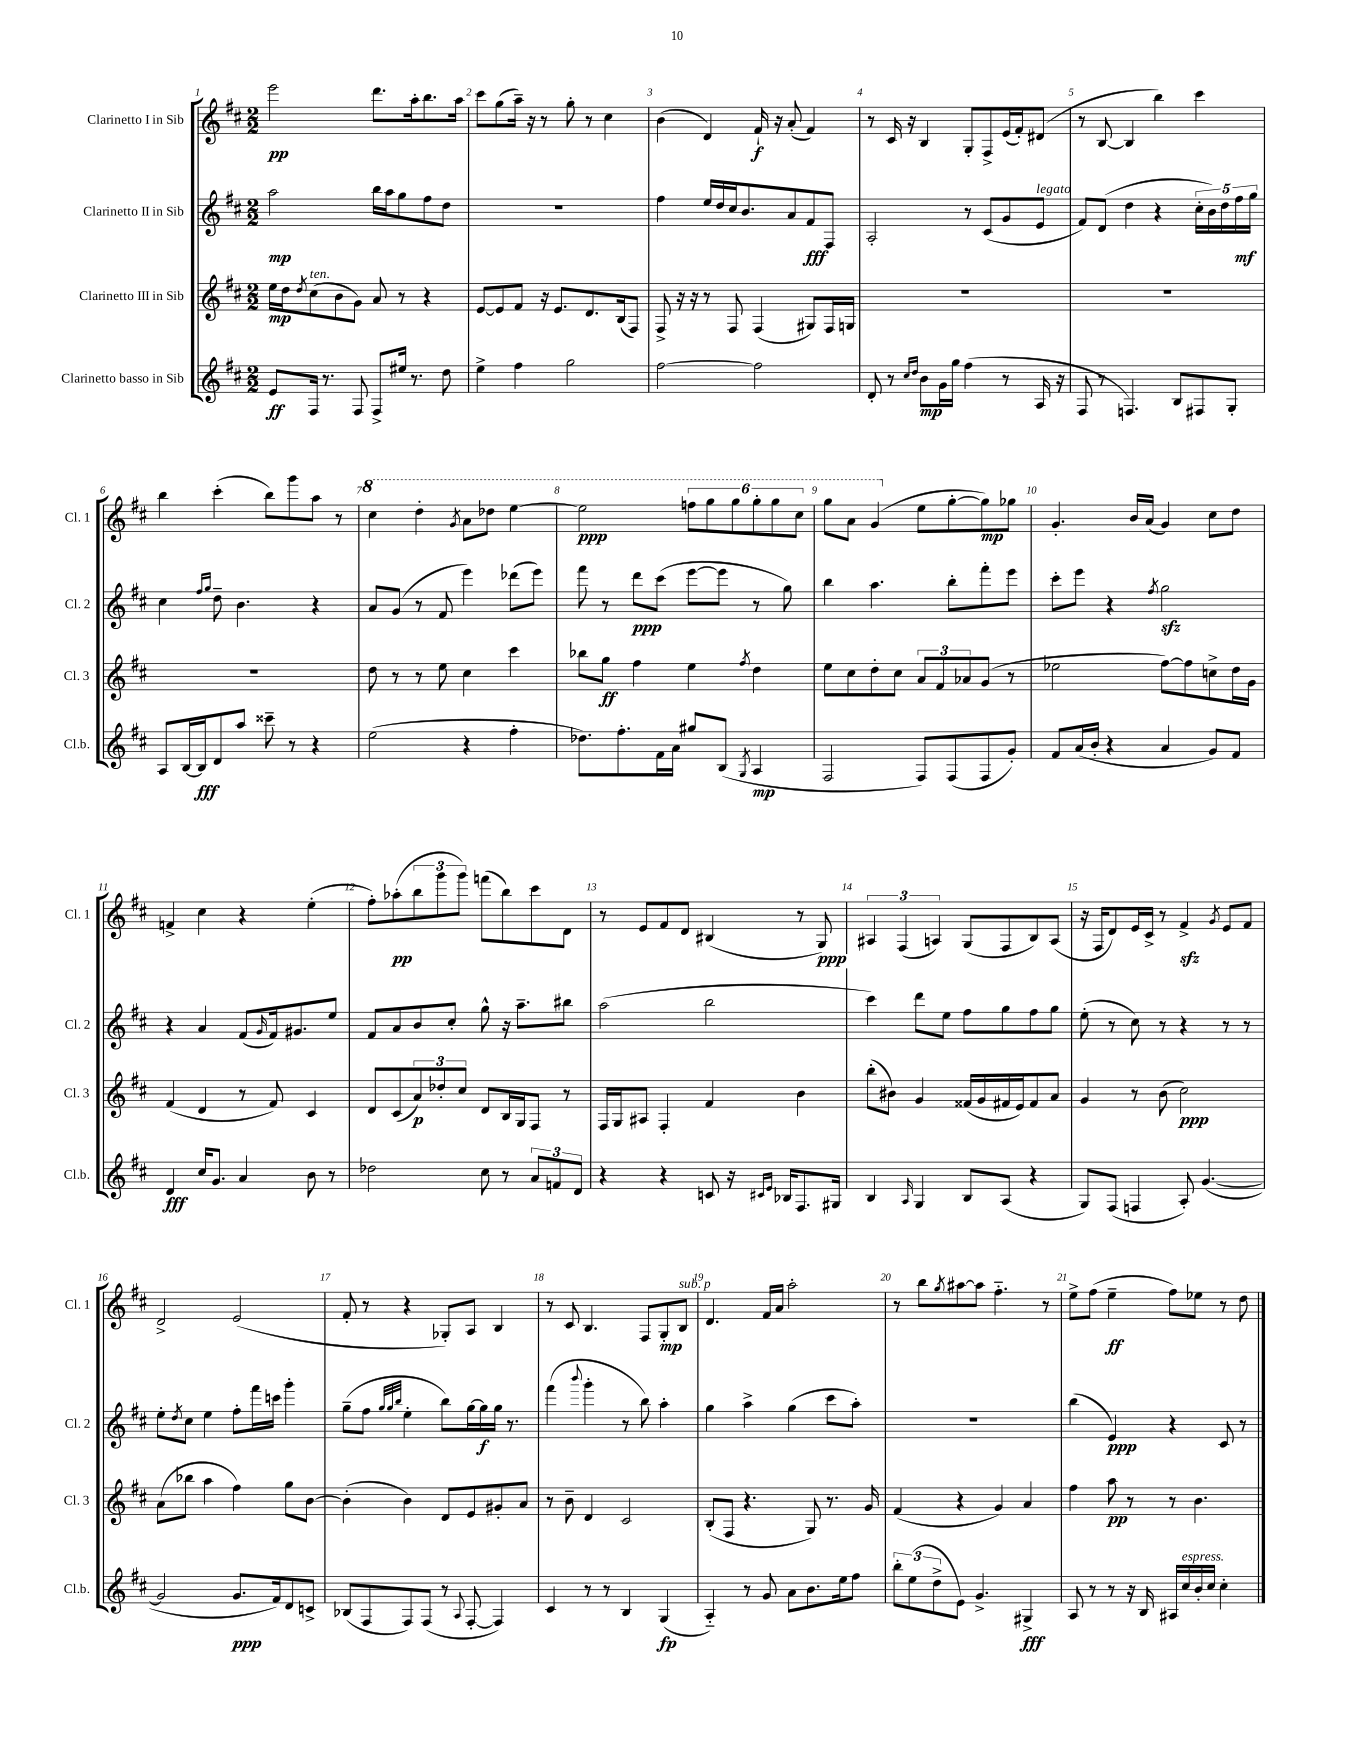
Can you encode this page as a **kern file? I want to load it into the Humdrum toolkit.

**kern	**dynam	**kern	**dynam	**kern	**dynam	**kern	**dynam
*part4	*part4	*part3	*part3	*part2	*part2	*part1	*part1
*staff4	*staff4	*staff3	*staff3	*staff2	*staff2	*staff1	*staff1
*I"Clarinetto basso in Sib	*	*I"Clarinetto III in Sib	*	*I"Clarinetto II in Sib	*	*I"Clarinetto I in Sib	*
*I'Cl.b.	*	*I'Cl. 3	*	*I'Cl. 2	*	*I'Cl. 1	*
*clefG2	*	*clefG2	*	*clefG2	*	*clefG2	*
*k[f#c#]	*	*k[f#c#]	*	*k[f#c#]	*	*k[f#c#]	*
*M2/2	*	*M2/2	*	*M2/2	*	*M2/2	*
=1	=1	=1	=1	=1	=1	=1	=1
8e/L	ff	16ee\LL	mp	2aa\	mp	2eee\	pp
.	.	16dd\J	.	.	.	.	.
.	.	8qdd/	.	.	.	.	.
!	!	!LO:TX:a:i:t=ten.	!	!	!	!	!
16F#/Jk	.	(8cc#\	.	.	.	.	.
8.r	.	.	.	.	.	.	.
.	.	8b\	.	.	.	.	.
8F#/	.	8g\J)	.	.	.	.	.
8F#^/L	.	8a/	.	16bb\LL	.	8.ddd\L	.
.	.	.	.	16aa\J	.	.	.
16ee#X/Jk	.	8r	.	8gg\	.	.	.
8.r	.	.	.	.	.	16aa'\k	.
.	.	4r	.	8ff#\	.	8.bb\	.
8dd\	.	.	.	8dd\J	.	.	.
.	.	.	.	.	.	16aa\Jk	.
=2	=2	=2	=2	=2	=2	=2	=2
4ee^\	.	[8e/L	.	1r	.	8ccc#\L	.
.	.	8e/]	.	.	.	(8gg\	.
4ff#\	.	8f#/J	.	.	.	16aa~\Jk)	.
.	.	.	.	.	.	16r	.
.	.	16r	.	.	.	8r	.
.	.	8.e/L	.	.	.	.	.
2gg\	.	.	.	.	.	8gg'\	.
.	.	8.d/	.	.	.	8r	.
.	.	.	.	.	.	4cc#\	.
.	.	(16B/k	.	.	.	.	.
.	.	8F#/J)	.	.	.	.	.
=3	=3	=3	=3	=3	=3	=3	=3
[2ff#\	.	8F#^/	.	4ff#\	.	(4b\	.
.	.	16r	.	.	.	.	.
.	.	16r	.	.	.	.	.
.	.	8r	.	16ee/LL	.	4d/)	.
.	.	.	.	16dd/	.	.	.
.	.	8F#/	.	16cc#/J	.	.	.
.	.	.	.	8.b/	.	.	.
2ff#\]	.	(4F#/	.	.	.	16f#`/	f
.	.	.	.	.	.	16r	.
.	.	.	.	8a/	.	(8a'/	.
.	.	8G#X/L)	.	8f#/	fff	4f#/)	.
.	.	16F#/L	.	8F#/J	.	.	.
.	.	16Gn/JJ	.	.	.	.	.
=4	=4	=4	=4	=4	=4	=4	=4
8d'/	.	1r	.	2A'/	.	8r	.
8r	.	.	.	.	.	16c#/	.
.	.	.	.	.	.	16r	.
16qqcc#/LL	.	.	.	.	.	.	.
16qqdd/JJ	.	.	.	.	.	.	.
8b\L	mp	.	.	.	.	4B/	.
16g\L	.	.	.	.	.	.	.
16gg\JJ	.	.	.	.	.	.	.
(4ff#\	.	.	.	8r	.	8G'/L	.
.	.	.	.	(8c#/L	.	8F#^/	.
8r	.	.	.	8g/	.	(16e/L	.
.	.	.	.	.	.	16f#'/J)	.
!	!	!	!	!LO:TX:a:i:t=legato	!	!	!
16A/	.	.	.	8e/J	.	(8d#X/J	.
16r	.	.	.	.	.	.	.
=5	=5	=5	=5	=5	=5	=5	=5
8F#/	.	1r	.	8f#/L)	.	8r	.
8r	.	.	.	(8d/J	.	[8B/	.
4.Fn/)	.	.	.	4dd\	.	4B/]	.
.	.	.	.	4r	.	4bb\)	.
8B/L	.	.	.	.	.	.	.
8F#X/	.	.	.	20cc#'\LL	.	4ccc#\	.
.	.	.	.	20b\)	.	.	.
.	.	.	.	20dd\	.	.	.
8G'/J	.	.	.	.	.	.	.
.	.	.	.	20ff#\	mf	.	.
.	.	.	.	20gg\JJ	.	.	.
!!LO:LB:g=z
=6	=6	=6	=6	=6	=6	=6	=6
8A/L	.	1r	.	4cc#\	.	4bb\	.
[16B/L	.	.	.	.	.	.	.
16B/J]	fff	.	.	.	.	.	.
.	.	.	.	16qqff#/LL	.	.	.
.	.	.	.	16qqgg/JJ	.	.	.
8d/	.	.	.	8dd~\	.	(4ccc#'\	.
8aa/J	.	.	.	4.b\	.	.	.
8ccc##X~\	.	.	.	.	.	8bb\L)	.
8r	.	.	.	.	.	8ggg\	.
4r	.	.	.	4r	.	8aa\J	.
.	.	.	.	.	.	8r	.
=7	=7	=7	=7	=7	=7	=7	=7
*	*	*	*	*	*	*8va	*
(2ee\	.	8dd\	.	8a/L	.	4ccc#\	.
.	.	8r	.	(8g/J	.	.	.
.	.	8r	.	8r	.	4ddd'\	.
.	.	8ee\	.	8f#/	.	.	.
.	.	.	.	.	.	8qgg/	.
4r	.	4cc#\	.	4eee\)	.	8aa\L	.
.	.	.	.	.	.	8ddd-X\J	.
4ff#'\	.	4ccc#\	.	(8ddd-X\L	.	[4eee\	.
.	.	.	.	8eee\J)	.	.	.
=8	=8	=8	=8	=8	=8	=8	=8
8.dd-X\L)	.	8bb-X\L	.	8fff#\	.	2eee\]	ppp
.	.	8gg\J	ff	8r	.	.	.
8.ff#'\	.	.	.	.	.	.	.
.	.	4ff#\	.	8ddd\L	ppp	.	.
16f#\L	.	.	.	(8ccc#\J	.	.	.
16a\JJ	.	.	.	.	.	.	.
8gg#X/L	.	4ee\	.	[8eee\L	.	12fffn\L	.
.	.	.	.	.	.	12ggg\	.
(8B/J	.	.	.	8eee\J]	.	.	.
.	.	.	.	.	.	12ggg\	.
8qG/	.	8qff#/	.	.	.	.	.
4A/	mp	4dd\	.	8r	.	12ggg'\	.
.	.	.	.	.	.	12ggg\	.
.	.	.	.	8gg\)	.	.	.
.	.	.	.	.	.	12ccc#\J	.
=9	=9	=9	=9	=9	=9	=9	=9
2F#/	.	8ee\L	.	4bb\	.	8ggg\L	.
.	.	8cc#\	.	.	.	8aa\J	.
.	.	8dd'\	.	4.aa\	.	(4gg/	.
.	.	8cc#\J	.	.	.	.	.
*	*	*	*	*	*	*X8va	*
8F#/L)	.	12a/L	.	.	.	8ee\L	.
.	.	12f#/	.	.	.	.	.
(8F#/	.	.	.	8bb'\L	.	[8gg'\	.
.	.	12a-X/	.	.	.	.	.
8F#/	.	(8g/J	.	8fff#'\	.	8gg\])	mp
8g'/J)	.	8r	.	8eee\J	.	8gg-X\J	.
=10	=10	=10	=10	=10	=10	=10	=10
8f#/L	.	2ee-X\	.	8ccc#'\L	.	4.g'/	.
(16a/L	.	.	.	8eee\J	.	.	.
16b'/JJ	.	.	.	.	.	.	.
4r	.	.	.	4r	.	.	.
.	.	.	.	.	.	16b/LL	.
.	.	.	.	.	.	(16a/JJ	.
.	.	.	.	8qff#/	.	.	.
4a/	.	[8ff#\L)	.	2ggzz\	.	4g/)	.
.	.	8ff#\]	.	.	.	.	.
8g/L)	.	8ccn^\	.	.	.	8cc#\L	.
8f#/J	.	16dd\L	.	.	.	8dd\J	.
.	.	16g\JJ	.	.	.	.	.
!!LO:LB:g=z
=11	=11	=11	=11	=11	=11	=11	=11
4d/	fff	(4f#/	.	4r	.	4fn^/	.
16cc#/KL	.	4d/	.	4a/	.	4cc#\	.
8.g/J	.	.	.	.	.	.	.
4a/	.	8r	.	(8f#/L	.	4r	.
.	.	.	.	16qqg/	.	.	.
.	.	8f#/)	.	16f#/k)	.	.	.
.	.	.	.	8.g#X/	.	.	.
8b\	.	4c#/	.	.	.	(4ee'\	.
8r	.	.	.	8ee/J	.	.	.
=12	=12	=12	=12	=12	=12	=12	=12
2dd-X\	.	8d/L	.	8f#/L	.	8ff#'\L)	.
.	.	(8c#/	.	8a/	.	(8aa-X'\	pp
.	.	12a/)	p	8b/	.	12bb\	.
.	.	12dd-X'/	.	.	.	12ggg\	.
.	.	.	.	8cc#'/J	.	.	.
.	.	12cc#/J	.	.	.	12ggg\J)	.
8cc#\	.	8d/L	.	8gg^^\	.	(8fffn\L	.
8r	.	16B/L	.	16r	.	8bb\)	.
.	.	16G/J	.	8.aa~\L	.	.	.
12a/L	.	8F#/J	.	.	.	8ccc#\	.
12fn/	.	.	.	.	.	.	.
.	.	8r	.	8bb#X\J	.	8d\J	.
12d/J	.	.	.	.	.	.	.
=13	=13	=13	=13	=13	=13	=13	=13
4r	.	16F#/LL	.	(2aa\	.	8r	.
.	.	16G/J	.	.	.	.	.
.	.	8A#X/J	.	.	.	8e/L	.
4r	.	4F#'/	.	.	.	8f#/	.
.	.	.	.	.	.	8d/J	.
8cn/	.	4f#/	.	2bb\	.	(4B#X/	.
16r	.	.	.	.	.	.	.
16qqc#X/LL	.	.	.	.	.	.	.
16qqe/JJ	.	.	.	.	.	.	.
16B-X/KL	.	.	.	.	.	.	.
8.F#/	.	4b\	.	.	.	8r	.
.	.	.	.	.	.	8G/)	ppp
16G#X/Jk	.	.	.	.	.	.	.
=14	=14	=14	=14	=14	=14	=14	=14
4B/	.	(8bb'\L	.	4ccc#\)	.	6A#X/	.
.	.	8b#X\J)	.	.	.	.	.
.	.	.	.	.	.	(6F#/	.
16qqA/	.	.	.	.	.	.	.
4G/	.	4g/	.	8ddd\L	.	.	.
.	.	.	.	.	.	6An/)	.
.	.	.	.	8ee\J	.	.	.
8B/L	.	(16f##X/LL	.	8ff#\L	.	(8G/L	.
.	.	16g/	.	.	.	.	.
(8A/J	.	16f#X/	.	8gg\	.	8F#/	.
.	.	16e/J)	.	.	.	.	.
4r	.	8f#/	.	8ff#\	.	8B/)	.
.	.	8a/J	.	8gg\J	.	(8A/J	.
=15	=15	=15	=15	=15	=15	=15	=15
8G/L)	.	4g/	.	(8ee'\	.	16r	.
.	.	.	.	.	.	16F#/KL	.
(8F#/J	.	.	.	8r	.	8d/)	.
4Fn/	.	8r	.	8cc#\)	.	16e/L	.
.	.	.	.	.	.	16c#^/JJ	.
.	.	(8b\	.	8r	.	8r	.
8A'/)	.	2cc#\)	ppp	4r	.	4f#zz^/	.
([4.g/	.	.	.	.	.	.	.
.	.	.	.	.	.	8qg/	.
.	.	.	.	8r	.	8e/L	.
.	.	.	.	8r	.	8f#/J	.
!!LO:LB:g=z
=16	=16	=16	=16	=16	=16	=16	=16
2g/]	.	(8a\L	.	8ee'\L	.	2d^/	.
.	.	.	.	8qdd/	.	.	.
.	.	8bb-X\J	.	8cc#\J	.	.	.
.	.	4aa\	.	4ee\	.	.	.
8.g/L	ppp	4ff#\)	.	8ff#'\L	.	(2e/	.
.	.	.	.	16fff#\L	.	.	.
16f#/k)	.	.	.	16cccn\JJ	.	.	.
8d/	.	8gg\L	.	4ggg'\	.	.	.
8cn^/J	.	[8b\J	.	.	.	.	.
=17	=17	=17	=17	=17	=17	=17	=17
(8B-X/L	.	(4b'\]	.	(8gg~\L	.	8f#'/	.
8F#/	.	.	.	8ff#\J	.	8r	.
.	.	.	.	32qqgg/LLL	.	.	.
.	.	.	.	32qqgg/	.	.	.
.	.	.	.	32qqbb/JJJ	.	.	.
8F#/)	.	4b\)	.	4ee'\	.	4r	.
(8F#/J	.	.	.	.	.	.	.
8r	.	8d/L	.	8bb\L)	.	8G-X'/L)	.
8qqA/	.	.	.	.	.	.	.
[8F#'/	.	8e/	.	[16gg\L	.	8A/J	.
.	.	.	.	16gg\]	f	.	.
4F#/])	.	8g#X'/	.	16gg\JJ	.	4B/	.
.	.	.	.	8.r	.	.	.
.	.	8a/J	.	.	.	.	.
=18	=18	=18	=18	=18	=18	=18	=18
4c#/	.	8r	.	(4fff#\	.	8r	.
.	.	8b~\	.	.	.	8c#/	.
.	.	.	.	8qqbbb/	.	.	.
8r	.	4d/	.	4ggg'\	.	4.B/	.
8r	.	.	.	.	.	.	.
4B/	.	2c#/	.	8r	.	.	.
.	.	.	.	8bb\)	.	8F#/L	.
(4G/	fp	.	.	4aa'\	.	8G'/	mp
!	!	!	!	!	!	!LO:TX:a:i:t=sub. p	!
.	.	.	.	.	.	8B/J	.
=19	=19	=19	=19	=19	=19	=19	=19
4A/)	.	(8B'/L	.	4gg\	.	4.d/	.
.	.	8F#/J	.	.	.	.	.
8r	.	4.r	.	4aa^\	.	.	.
8g/	.	.	.	.	.	16f#/LL	.
.	.	.	.	.	.	16a/JJ	.
8a\L	.	.	.	(4gg\	.	2aa'\	.
8.b\	.	8G/)	.	.	.	.	.
.	.	8.r	.	8ccc#\L	.	.	.
16ee\k	.	.	.	.	.	.	.
8ff#\J	.	.	.	8aa'\J)	.	.	.
.	.	16g/	.	.	.	.	.
=20	=20	=20	=20	=20	=20	=20	=20
12bb'\L	.	(4f#/	.	1r	.	8r	.
(12ee\	.	.	.	.	.	.	.
.	.	.	.	.	.	8bb\L	.
12dd^\	.	.	.	.	.	.	.
.	.	.	.	.	.	8qgg/	.
8e\J)	.	4r	.	.	.	[8aa#X\	.
4.g^/	.	.	.	.	.	8aa#\J]	.
.	.	4g/)	.	.	.	4.ff#\	.
4G#X^/	fff	4a/	.	.	.	.	.
.	.	.	.	.	.	8r	.
=21	=21	=21	=21	=21	=21	=21	=21
8A/	.	4ff#\	.	(4bb\	.	8ee^\L	.
8r	.	.	.	.	.	(8ff#\J	.
8r	.	8aa\	pp	4e/)	ppp	4ee~\	ff
16r	.	8r	.	.	.	.	.
16B/	.	.	.	.	.	.	.
16A#X/LL	.	8r	.	4r	.	8ff#\L)	.
!LO:TX:a:i:t=espress.	!	!	!	!	!	!	!
16cc#/	.	.	.	.	.	.	.
16b'/	.	4.b\	.	.	.	8ee-X\J	.
16cc#/JJ	.	.	.	.	.	.	.
4cc#'\	.	.	.	8c#/	.	8r	.
.	.	.	.	8r	.	8dd\	.
==	==	==	==	==	==	==	==
*-	*-	*-	*-	*-	*-	*-	*-
